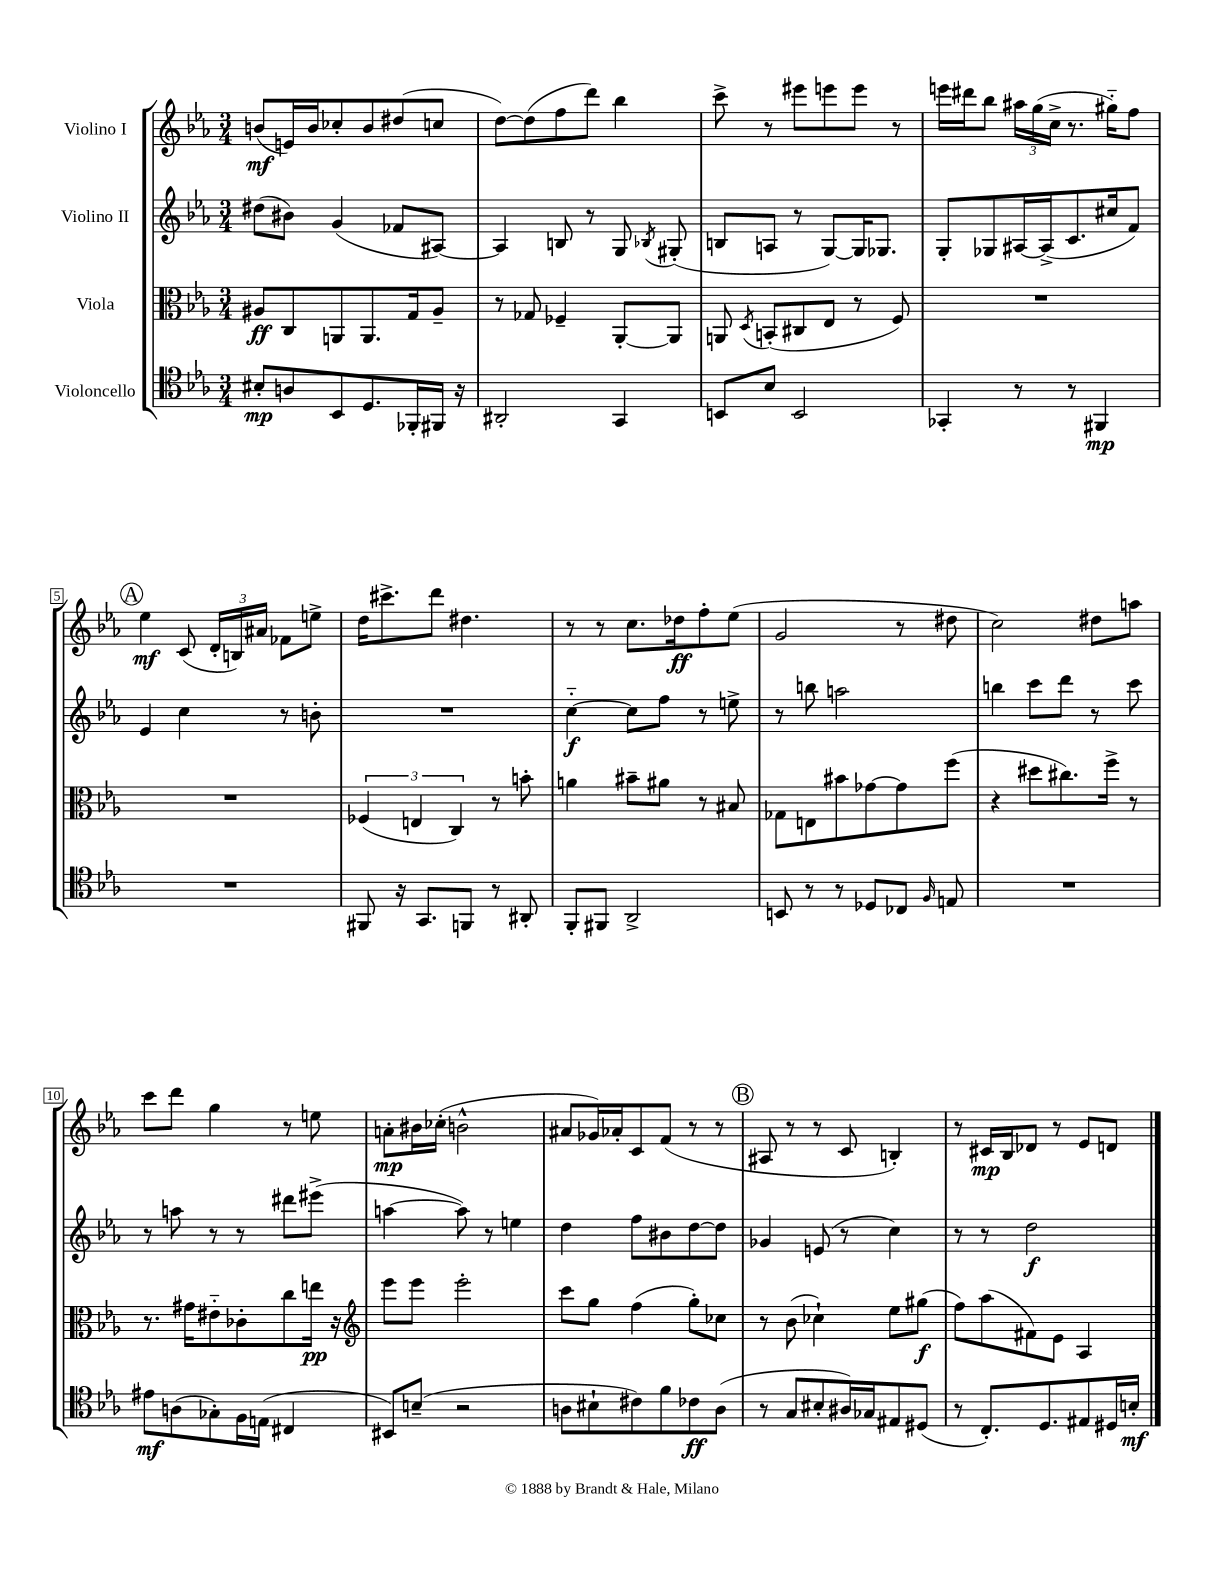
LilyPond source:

<<
\new StaffGroup <<
\new Staff = "s0" \with { instrumentName = "Violino I" } {
    \clef treble \key ees \major \numericTimeSignature \time 3/4
    \autoBeamOff b'8[\mf( e'16) b'16 ces''8-. b'8 dis''8( c''8] |
    d''8[~) d''8( f''8 d'''8]) bes''4 |
    c'''8-> r8 eis'''8[ e'''8 e'''8] r8 |
    e'''16[ dis'''16 bes''8] \tuplet 3/2 { ais''16[ g''16( c''16]-> } r8. gis''16[-_) f''8] |
    \mark \markup { \circle "A" } ees''4\mf c'8( \tuplet 3/2 { d'16[-. b16) ais'16] } fes'8[ e''8]-> |
    d''16[ cis'''8.-> d'''8] dis''4. |
    r8 r8 c''8.[ des''16\ff f''8-. ees''8]( |
    g'2 r8 dis''8 |
    c''2) dis''8[ a''8] |
    c'''8[ d'''8] g''4 r8 e''8 |
    a'8[-.\mp bis'16 ces''16]-.( b'2-^ |
    ais'8[ ges'16) aes'16-. c'8 f'8]( r8 r8 |
    \mark \markup { \circle "B" } ais8 r8 r8 c'8 b4-.) |
    r8 cis'16[\mp bes16 des'8] r8 ees'8[ d'8] \bar "|." |
}
\new Staff = "s1" \with { instrumentName = "Violino II" } {
    \clef treble \key ees \major \numericTimeSignature \time 3/4
    \autoBeamOff dis''8[( bis'8]) g'4( fes'8[ ais8]~) |
    ais4 b8 r8 g8 \acciaccatura { bes8 } gis8-.( |
    b8[ a8] r8 g8[~) g16 ges8.] |
    g8[-. ges8 ais16~ ais16->( c'8. cis''16 f'8]) |
    \mark \markup { \circle "A" } ees'4 c''4 r8 b'8-. |
    R2. |
    c''4~-_\f c''8[ f''8] r8 e''8-> |
    r8 b''8 a''2 |
    b''4 c'''8[ d'''8] r8 c'''8 |
    r8 a''8 r8 r8 dis'''8[ eis'''8]->( |
    a''4~ a''8) r8 e''4 |
    d''4 f''8[ bis'8 d''8~ d''8] |
    \mark \markup { \circle "B" } ges'4 e'8( r8 c''4) |
    r8 r8 d''2\f \bar "|." |
}
\new Staff = "s2" \with { instrumentName = "Viola" } {
    \clef alto \key ees \major \numericTimeSignature \time 3/4
    \autoBeamOff ais8[\ff c8 a,8 a,8. g16 ais8]-- |
    r8 ges8 fes4-- aes,8[~-. aes,8] |
    a,8 \acciaccatura { d8 } b,8[-.( cis8 ees8] r8 f8) |
    R2. |
    \mark \markup { \circle "A" } R2. |
    \tuplet 3/2 { fes4( e4 c4) } r8 b'8-. |
    a'4 bis'8[-- ais'8] r8 bis8 |
    ges8[ e8 bis'8 ges'8~ ges'8 f''8]( |
    r4 dis''8[ cis''8.) f''16]-> r8 |
    r8. gis'16[ eis'8-_ ces'8-. c''8 e''16]\pp r16 |
    \clef treble ees'''8[ ees'''8] ees'''2-. |
    c'''8[ g''8] f''4( g''8[-.) ces''8] |
    \mark \markup { \circle "B" } r8 bes'8( ces''4-!) ees''8[ gis''8]\f( |
    f''8[) aes''8( fis'8) ees'8] aes4 \bar "|." |
}
\new Staff = "s3" \with { instrumentName = "Violoncello" } {
    \clef tenor \key ees \major \numericTimeSignature \time 3/4
    \autoBeamOff bis8[-.\mp a8 bes,8 d8. fes,16-. fis,16] r16 |
    ais,2-. g,4 |
    b,8[ bes8] b,2 |
    ges,4-. r8 r8 fis,4\mp |
    \mark \markup { \circle "A" } R2. |
    fis,8 r16 g,8.[ f,8] r8 ais,8-. |
    f,8[-. fis,8] aes,2-> |
    b,8 r8 r8 des8[ ces8] \grace { f16 } e8 |
    R2. |
    eis'8[\mf a8( ges8-.) f16 e16]( cis4 |
    bis,8[) b8]--( r2 |
    a8[ bis8-! cis'8) f'8 ces'8\ff a8]( |
    \mark \markup { \circle "B" } r8 g8[ bis8-. ais16) ges16 eis8 dis8]( |
    r8 c8.[-.) d8. eis8 dis16 b16]-.\mf \bar "|." |
}
>>
>>
\layout { \context { \Score \override BarNumber.stencil = #(make-stencil-boxer 0.1 0.3 ly:text-interface::print) } }
